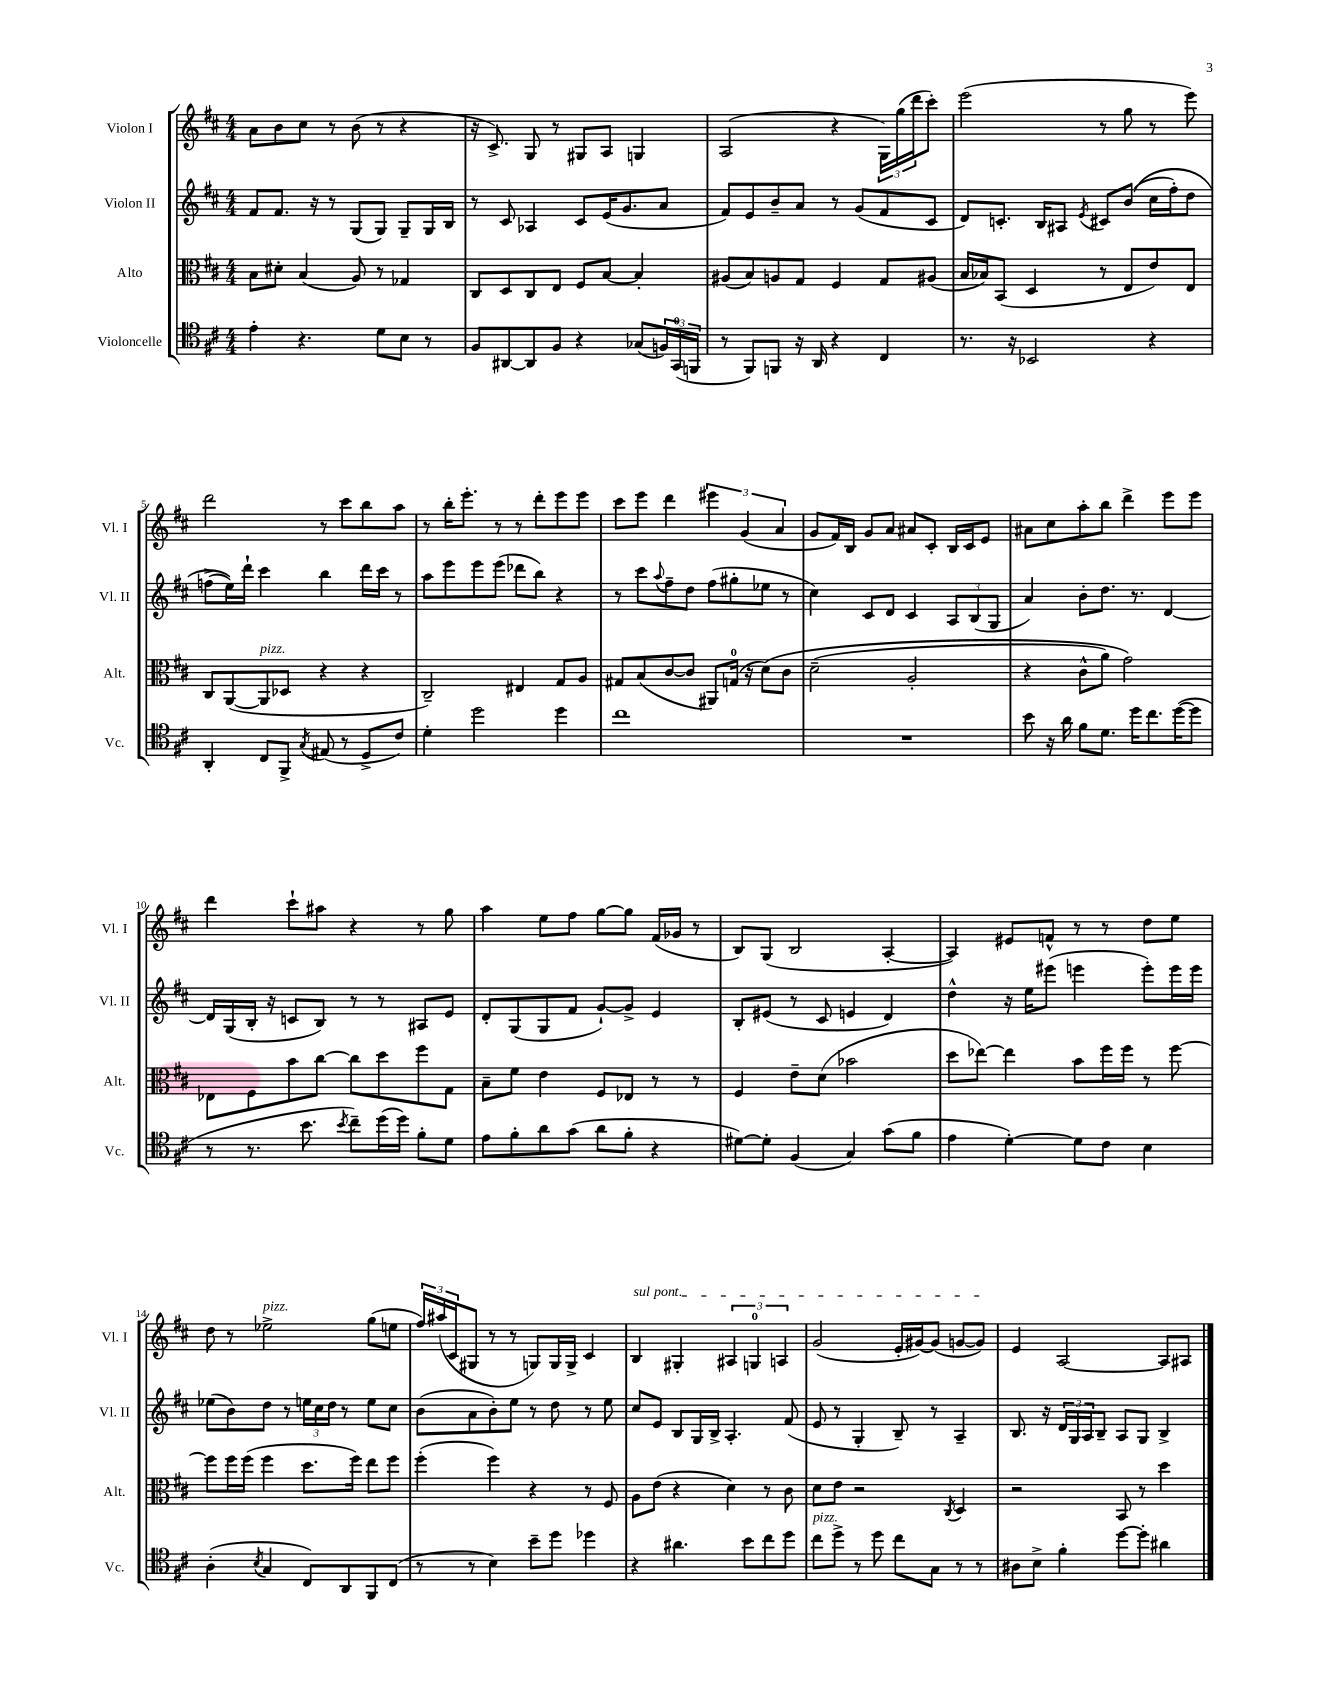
<<
\new StaffGroup <<
\new Staff = "s0" \with { instrumentName = "Violon I" shortInstrumentName = "Vl. I" } {
    \clef treble \key d \major \numericTimeSignature \time 4/4
    a'8 b'8 cis''8 r8 b'8( r8 r4 |
    r16 cis'8.->) g8 r8 gis8 a8 g4 |
    a2( r4 \tuplet 3/2 { g16) g''16( d'''16 } cis'''8-.) |
    e'''2( r8 g''8 r8 e'''8) |
    d'''2 r8 cis'''8 b''8 a''8 |
    r8 b''16-. e'''8.-. r8 r8 d'''8-. e'''8 e'''8 |
    cis'''8 e'''8 d'''4 \tuplet 3/2 { eis'''4 g'4( a'4 } |
    g'8 fis'16) b16 g'8 a'8 ais'8 cis'8-. b16 cis'16 e'8 |
    ais'8 cis''8 a''8-. b''8 d'''4-> e'''8 e'''8 |
    d'''4 cis'''8-! ais''8 r4 r8 g''8 |
    a''4 e''8 fis''8 g''8~ g''8 fis'16( ges'16 r8 |
    b8) g8( b2 a4~-. |
    a4) eis'8 f'8-^ r8 r8 d''8 e''8 |
    d''8 r8 ees''2->^\markup { \italic "pizz." } g''8( e''8 |
    \tuplet 3/2 { fis''16) ais''16( cis'16 } gis8 r8 r8 g8) g16 g16-> cis'4 |
    \once \override TextSpanner.bound-details.left.text = \markup { \italic "sul pont." } b4\startTextSpan gis4-. \tuplet 3/2 { ais4 g4-0 a4 } |
    g'2( e'16-. gis'16~) gis'8( g'8~ g'8\stopTextSpan) |
    e'4 a2~ a8 ais8 \bar "|." |
}
\new Staff = "s1" \with { instrumentName = "Violon II" shortInstrumentName = "Vl. II" } {
    \clef treble \key d \major \numericTimeSignature \time 4/4
    fis'8 fis'8. r16 r8 g8( g8) g8-- g16 b16 |
    r8 cis'8 aes4 cis'8 e'16( g'8. a'8 |
    fis'8) e'8 b'8-- a'8 r8 g'8( fis'8 cis'8 |
    d'8) c'8.-. b16 ais8 \acciaccatura { e'8 } cis'8 b'8(\( cis''16 fis''16-.) d''8 |
    f''8->( e''16)\) d'''16-! cis'''4 b''4 d'''16 cis'''16 r8 |
    a''8 e'''8 e'''8 e'''8( des'''8 b''8) r4 |
    r8 cis'''8 \appoggiatura { a''8 } fis''8-- d''8 fis''8( gis''8-. ees''8 r8 |
    cis''4) cis'8 d'8 cis'4 \tuplet 3/2 { a8 b8( g8 } |
    a'4) b'8-. d''8. r8. d'4~ |
    d'16 g16( b16-. r16 c'8 b8) r8 r8 ais8 e'8 |
    d'8-. g8( g8 fis'8 g'8~-!) g'8-> e'4 |
    b8-. eis'8( r8 cis'8 e'4 d'4) |
    d''4-^ r16 e''16 eis'''8( e'''4 e'''8-.) e'''16 e'''16 |
    ees''8( b'8) d''8 r8 \tuplet 3/2 { e''16 cis''16 d''16 } r8 e''8 cis''8 |
    b'8( a'8 b'8-.) e''8 r8 d''8 r8 e''8 |
    cis''8 e'8 b8 g16 b16-> a4.-. fis'8( |
    e'8 r8 g4-. b8--) r8 a4-- |
    b8. r16 \tuplet 3/2 { d'16 g16 a16 } b8-- a8 g8 b4-> \bar "|." |
}
\new Staff = "s2" \with { instrumentName = "Alto" shortInstrumentName = "Alt." } {
    \clef alto \key d \major \numericTimeSignature \time 4/4
    b8 dis'8-. b4( a8) r8 ges4 |
    cis8 d8 cis8 e8 fis8 b8~ b4-. |
    ais8( b8) a8 g8 fis4 g8 ais8( |
    b16 bes16) b,8( d4 r8 e8 e'8) e8 |
    cis8 a,8~( a,8^\markup { \italic "pizz." } des8 r4 r4 |
    cis2--) eis4 g8 a8 |
    gis8 b8( cis'8~ cis'8 ais,8) g16-0( r16 d'8)\( cis'8 |
    d'2--( a2-. |
    r4 cis'8-^ a'8) g'2\) |
    ees8 fis8 b'8 cis''8~ cis''8 d''8 fis''8 g8 |
    b8-- fis'8 e'4 fis8 ees8 r8 r8 |
    fis4 e'8-- d'8( bes'2 |
    d''8 ees''8~) ees''4 b'8 fis''16 fis''16 r8 fis''8~ |
    fis''8 fis''16 fis''16( fis''4 d''8. fis''16) e''8 fis''8 |
    fis''4-.( fis''4) r4 r8 fis8 |
    a8 e'8( r4 d'4) r8 cis'8 |
    d'8 e'8 r2 \acciaccatura { cis8 } d4 |
    r2 b,8 r8 d''4 \bar "|." |
}
\new Staff = "s3" \with { instrumentName = "Violoncelle" shortInstrumentName = "Vc." } {
    \clef tenor \key d \major \numericTimeSignature \time 4/4
    e'4-. r4. d'8 b8 r8 |
    fis8 ais,8~ ais,8 fis8 r4 ges8( \tuplet 3/2 { f16) g,16-0( f,16 } |
    r8 fis,8) f,8 r16 a,16 r4 cis4 |
    r8. r16 bes,2 r4 |
    a,4-. cis8 fis,8-> \acciaccatura { g8 } eis8( r8 d8-> cis'8) |
    d'4-. d''2 d''4 |
    cis''1 |
    R1 |
    b'8 r16 a'16 fis'8 d'8. d''16 cis''8. d''16~( d''8 |
    r8 r8. b'8. \acciaccatura { b'8 } cis''8--) d''16( d''16) fis'8-. d'8 |
    e'8 fis'8-. a'8 g'8( a'8 fis'8-. r4 |
    dis'8~) dis'8-. fis4( g4) g'8( fis'8 |
    e'4 d'4~-.) d'8 cis'8 b4 |
    a4-.( \acciaccatura { b8 } g4 cis8) a,8 fis,8 cis8( |
    r8 r8 b4) b'8-- d''8 des''4 |
    r4 ais'4. b'8 cis''8 d''8 |
    cis''8^\markup { \italic "pizz." } d''8-> r8 d''8 cis''8 g8 r8 r8 |
    ais8 b8-> fis'4-. d''8~ d''8-. ais'4 \bar "|." |
}
>>
>>
